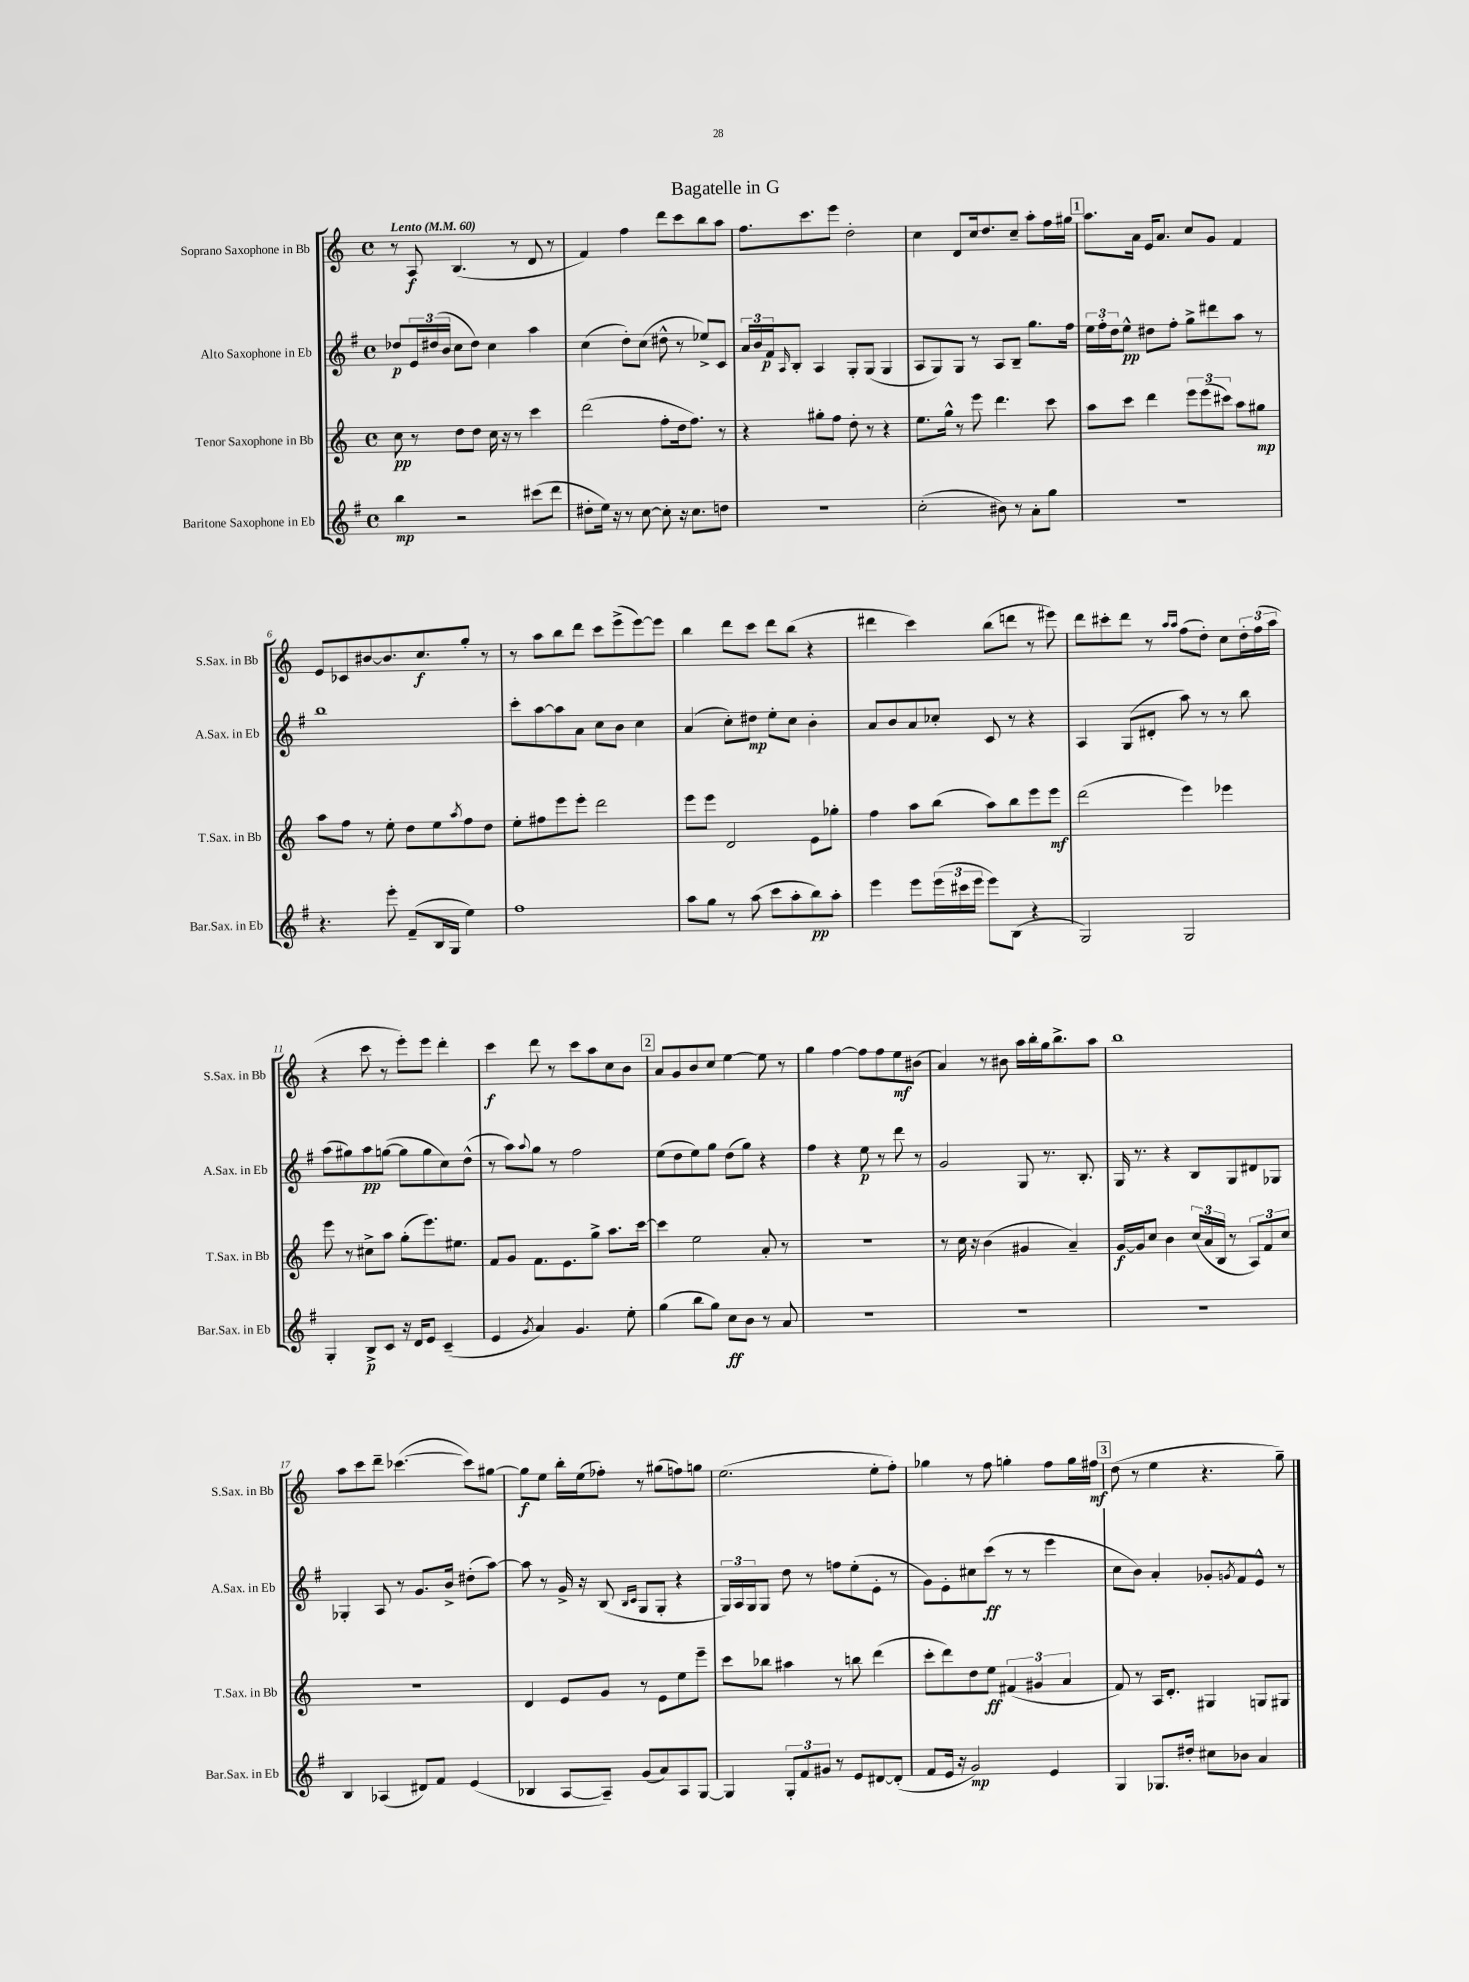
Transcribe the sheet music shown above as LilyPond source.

\header { title = "Bagatelle in G" }
<<
\new StaffGroup <<
\new Staff = "s0" \with { instrumentName = "Soprano Saxophone in Bb" shortInstrumentName = "S.Sax. in Bb" } {
    \clef treble \key c \major \defaultTimeSignature \time 4/4 \tempo "Lento" 4 = 60
    r8 a8\f b4.( r8 d'8 r8 |
    f'4) f''4 d'''8 c'''8 b''8 a''8 |
    f''8. c'''8. e'''8 d''2-. |
    c''4 d'8 c''16 d''8. c''8-- a''8-. f''16 gis''16 |
    \mark \markup { \box "1" } a''8. a'16 e'16 a'8. c''8 g'8 f'4 |
    e'8 ces'8 bis'8~ bis'8. c''8.\f g''8-. r8 |
    r8 a''8 b''8 d'''8 c'''8 e'''8->( e'''8~) e'''8 |
    b''4 d'''8 c'''8 d'''8 b''8( r4 |
    dis'''4 c'''4) b''8( d'''8 r8 eis'''8) |
    d'''8 cis'''8-. d'''8 r8 \grace { a''16 a''16 } f''8( d''8-.) c''8 \tuplet 3/2 { d''16-. f''16( a''16 } |
    r4 c'''8 r8 e'''8-.) e'''8 d'''4-. |
    c'''4\f d'''8 r8 c'''8 a''8 c''8 b'8 |
    \mark \markup { \box "2" } a'8 g'8 b'8 c''8 e''4~ e''8 r8 |
    g''4 f''4~ f''8 f''8 e''8\mf bis'8( |
    a'4) r8 bis'8 a''16 b''16-. g''16 b''8.-> a''8 |
    b''1 |
    a''8 c'''8 d'''8-- ces'''4.~( ces'''8) gis''8~ |
    gis''8\f e''8 b''16-. e''16( fes''8-.) r8 gis''8( f''8) g''8 |
    e''2.( e''8-. f''8-.) |
    ges''4 r8 f''8 g''4-. f''8 g''16 fis''16\mf |
    \mark \markup { \box "3" } d''8( r8 e''4 r4. g''8--) \bar "|." |
}
\new Staff = "s1" \with { instrumentName = "Alto Saxophone in Eb" shortInstrumentName = "A.Sax. in Eb" } {
    \clef treble \key g \major \defaultTimeSignature \time 4/4
    des''8\p \tuplet 3/2 { e'16 dis''16( b'16 } c''8 dis''8) c''4 a''4 |
    c''4( d''8-.) c''8( dis''8-^ r8 ees''8->) c'8 |
    \tuplet 3/2 { a'16 b'16 fis'16\p } \grace { a16 } b8-. a4 g8-. g8( g4 |
    a8 g8) g8 r8 a8 b8-- g''8. fis''16 |
    \mark \markup { \box "1" } \tuplet 3/2 { e''16 fis''16-. d''16 } e''8-^\pp dis''8 fis''8-. g''8-> dis'''8 a''8 r8 |
    b''1 |
    c'''8-. a''8~ a''8 a'8 c''8 b'8 c''4 |
    a'4( c''8-.) dis''8\mp e''8-. c''8 b'4-. |
    a'8 b'8 a'8 ces''8-. c'8 r8 r4 |
    a4 g8( dis'8-. a''8) r8 r8 b''8 |
    a''8( gis''8) a''8\pp g''8~( g''8 g''8 c''8) d''8-^( |
    r8 a''8) \appoggiatura { a''8 } g''8 r8 fis''2 |
    \mark \markup { \box "2" } e''8( d''8 e''8) g''8 d''8( g''8) r4 |
    fis''4 r4 e''8\p r8 d'''8 r8 |
    g'2 g8 r8. b8.-. |
    g16 r8. r4 b8 g8 dis'8 ges8 |
    ges4-. a8 r8 g'8. b'16-> dis''8-.( a''8~) |
    a''8 r8 g'16-> r16 b8( \grace { b16 c'16 } g8 g8-. r4 |
    \tuplet 3/2 { g16) a16 g16 } g8 d''8 r8 f''8 e''8-.( e'8-. r8 |
    g'8) e'8-. cis''8 c'''8\ff( r8 r8 e'''4 |
    \mark \markup { \box "3" } c''8 b'8) a'4-. ges'8-. \acciaccatura { g'8 } fis'8 e'8-^ r8 \bar "|." |
}
\new Staff = "s2" \with { instrumentName = "Tenor Saxophone in Bb" shortInstrumentName = "T.Sax. in Bb" } {
    \clef treble \key c \major \defaultTimeSignature \time 4/4
    c''8\pp r8 d''8 d''8 c''16 r16 r8 c'''4 |
    d'''2( f''8-. d''16 f''8.) r8 |
    r4 gis''8-. f''8 d''8-. r8 r4 |
    e''8. g''16-^ r8 e'''8 d'''4. c'''8 |
    \mark \markup { \box "1" } a''8 c'''8 d'''4 \tuplet 3/2 { e'''8 e'''8( cis'''8) } a''8 gis''8\mp |
    a''8 f''8 r8 e''8-. d''8 e''8 \acciaccatura { a''8 } f''8 d''8 |
    e''8-. fis''8 e'''8 e'''8-. d'''2 |
    e'''8 e'''8 d'2 e'8 ges''8-. |
    f''4 a''8 b''8( a''8) b''8 e'''8 e'''8\mf |
    d'''2( e'''4) ees'''4 |
    e'''8 r8 cis''8-> a''8 g''8-.( e'''8.) eis''8. |
    f'8 g'8 f'8. e'8. g''8-> a''8. c'''16~ |
    \mark \markup { \box "2" } c'''4 e''2 a'8-. r8 |
    R1 |
    r8 c''16 r16 b'4( gis'4 a'4--) |
    g'16~\f g'16 c''8 b'4 \tuplet 3/2 { c''16( a'16 b16 } r8 \tuplet 3/2 { a8) f'8 c''8 } |
    r1 |
    d'4 e'8 g'8 r8 e'8 e''8 e'''8-- |
    c'''8 bes''8 ais''4 r8 b''8 d'''4( |
    c'''8-. d'''8) d''8 e''8\ff \tuplet 3/2 { fis'4( gis'4 a'4 } |
    \mark \markup { \box "3" } f'8) r8 a16 d'8.-. gis4 g8 gis8 \bar "|." |
}
\new Staff = "s3" \with { instrumentName = "Baritone Saxophone in Eb" shortInstrumentName = "Bar.Sax. in Eb" } {
    \clef treble \key g \major \defaultTimeSignature \time 4/4
    b''4\mp r2 cis'''8( d'''8 |
    dis''8-. e''16) r16 r8 c''8~ c''8-. r16 c''8. d''8 |
    R1 |
    c''2-.( bis'8) r8 a'8-. g''8 |
    \mark \markup { \box "1" } R1 |
    r4. e'''8-. fis'8--( b16 g16 e''4) |
    fis''1 |
    a''8 g''8 r8 a''8( c'''8 a''8-. b''8\pp) a''8-. |
    e'''4 e'''8 \tuplet 3/2 { e'''16( cis'''16 e'''16 } e'''8) b8( r4 |
    g2) g2 |
    g4-. b8->\p c'8 r16 d'16 e'8 c'4--( |
    e'4 \acciaccatura { g'8 } a'4) g'4. e''8-. |
    \mark \markup { \box "2" } g''4( b''8 g''8) c''8\ff b'8 r8 a'8 |
    R1 |
    R1 |
    R1 |
    b4 aes4( dis'8) fis'8 e'4( |
    bes4 a8~ a8--) g'8( a'8) a8 g8~ |
    g4 \tuplet 3/2 { g8-. fis'8 gis'8 } r8 e'8 dis'8~ dis'8-.( |
    fis'8 e'16 r16 g'2\mp) e'4 |
    \mark \markup { \box "3" } g4 ges8. dis''16-. cis''8 bes'8 a'4 \bar "|." |
}
>>
>>
